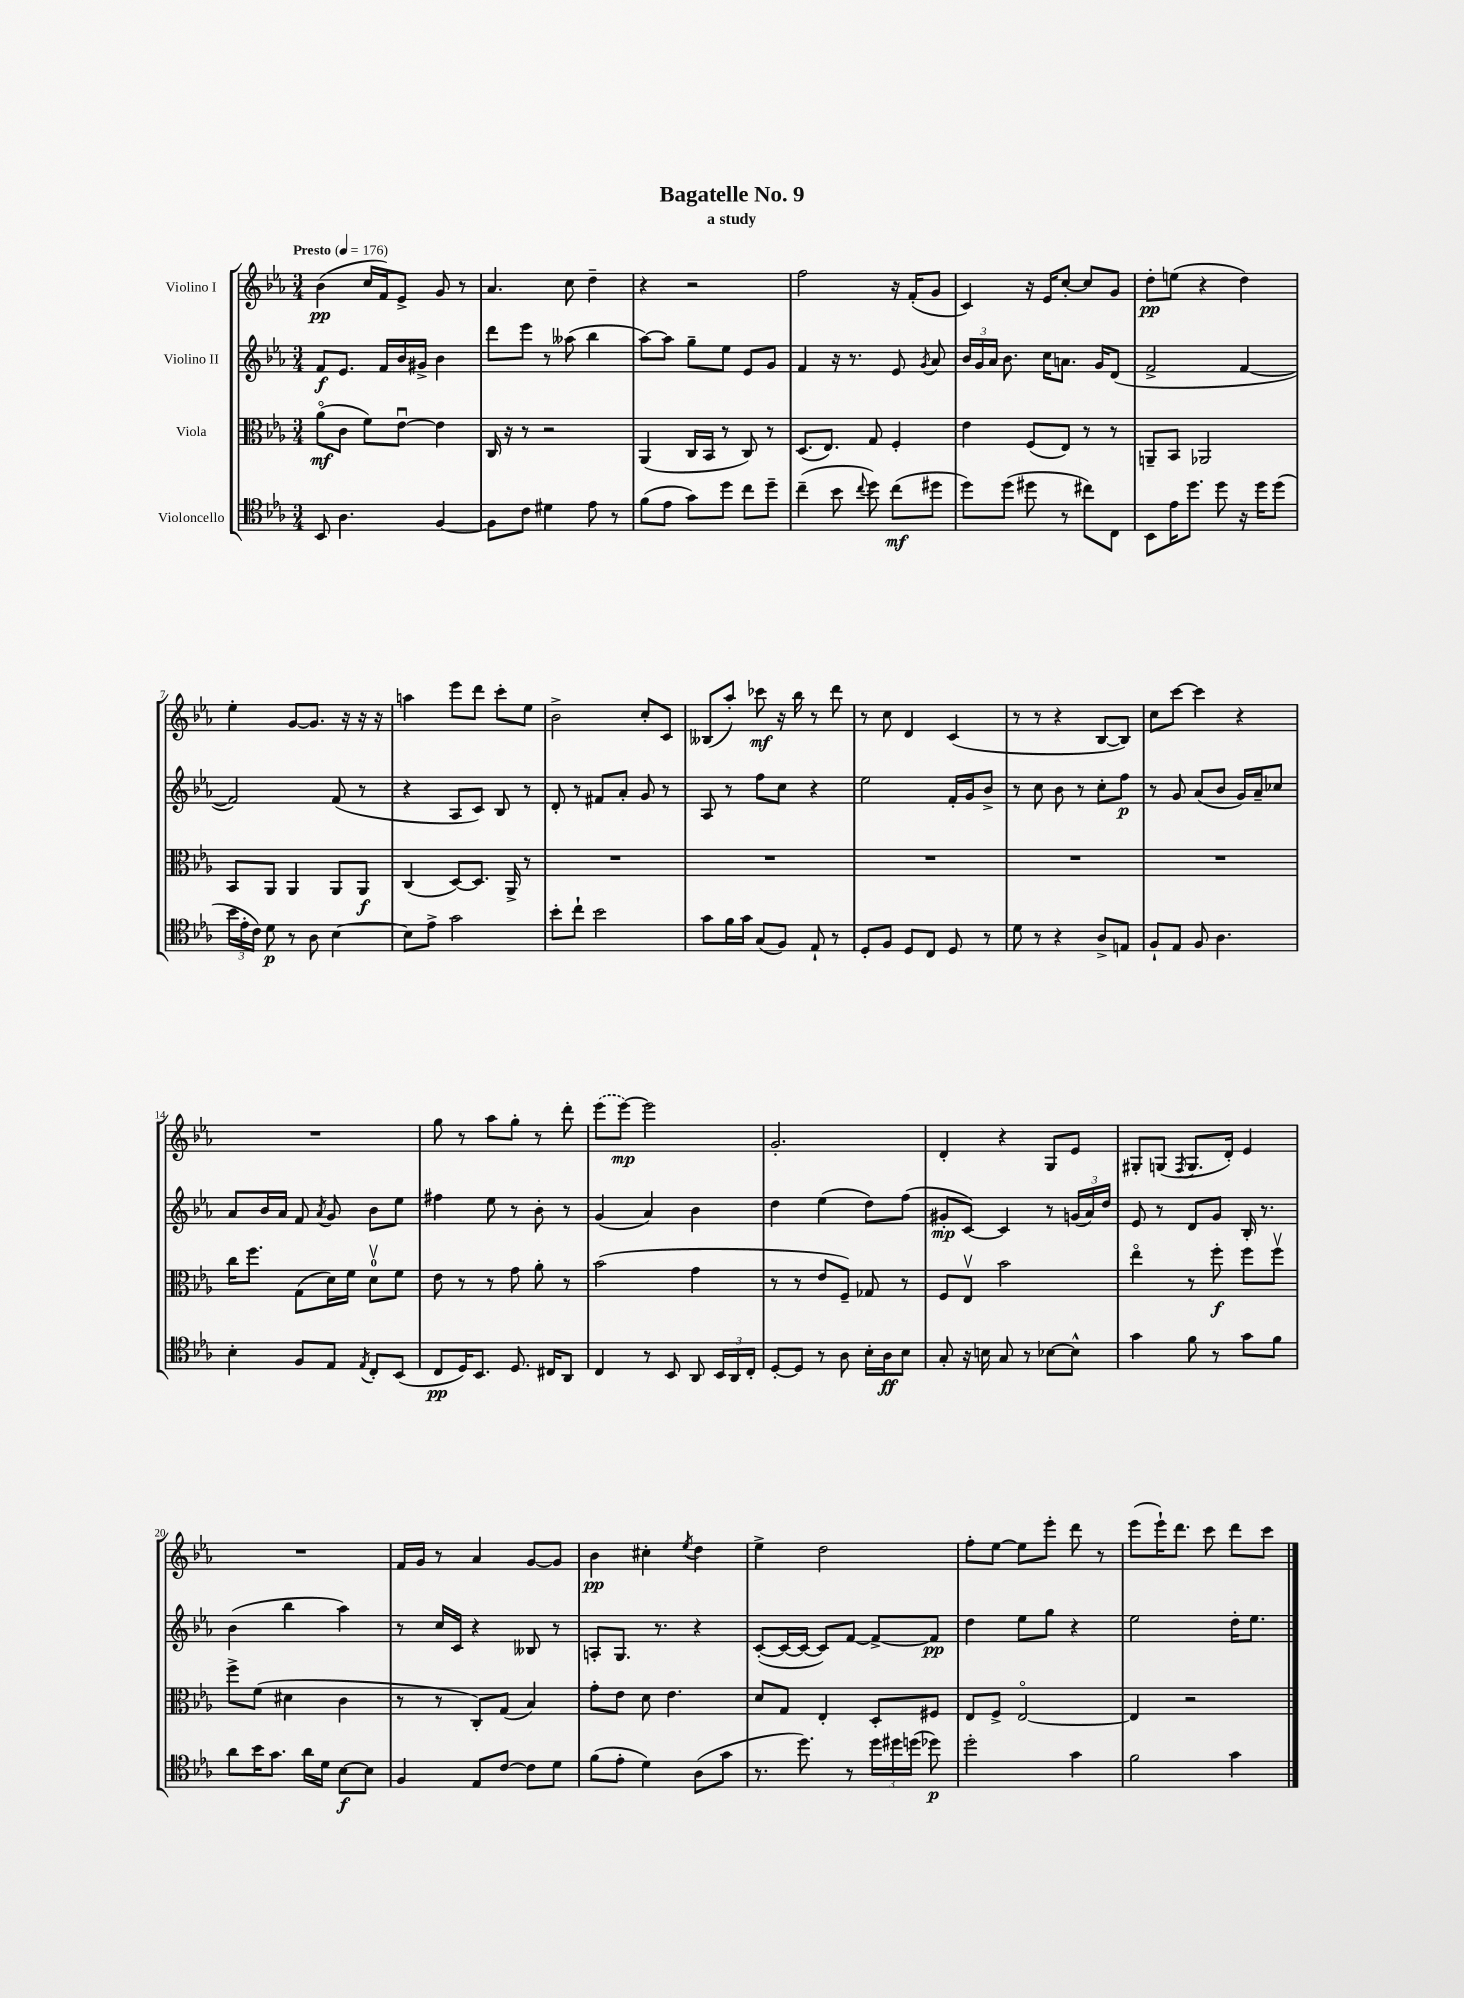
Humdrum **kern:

**kern	**kern	**kern	**kern
*staff4	*staff3	*staff2	*staff1
*clefC4	*clefC3	*clefG2	*clefG2
*k[b-e-a-]	*k[b-e-a-]	*k[b-e-a-]	*k[b-e-a-]
*M3/4	*M3/4	*M3/4	*M3/4
*MM176	*MM176	*MM176	*MM176
8BB-	(8a-o	8f	(4b-
4.A-	8c	8.e-	.
.	8f)	.	16cc
.	.	16f	16f)
.	[8e-u	16b-	8e-^
.	.	16g#^	.
[4F	4e-]	4b-	8g
.	.	.	8r
=	=	=	=
8F]	16C	8ddd	4.a-
.	16r	.	.
8c	8r	8eee-	.
4d#	2r	8r	.
.	.	(8aa--	8cc
8e-	.	4bb-	4dd~
8r	.	.	.
=	=	=	=
(8f	(4AA-	[8aa-)	4r
8e-	.	8aa-]	.
8g)	16C	8gg~	2r
.	16BB-	.	.
8dd	8r	8ee-	.
8cc	8C)	8e-	.
8dd~	8r	8g	.
=	=	=	=
(4cc~	(8.D	4f	2ff
.	8.E-)	.	.
8b-	.	16r	.
.	.	8.r	.
8qqcc	.	.	.
8dd)	8G	.	.
(8cc	4F'	8e-	16r
.	.	.	(16f'
.	.	8qg	.
8dd#	.	8a-	8g
=	=	=	=
8dd)	4e-	24b-	4c)
.	.	24g	.
.	.	24a-	.
(8dd	.	8.b-	.
8dd#	(8F	.	16r
.	.	16cc	16e-
8r	8E-)	8.a	[8cc'
8cc#)	8r	.	8cc]
.	.	16g	.
8C	8r	(8d	8g
=	=	=	=
8BB-	8AA~	2f^	8dd'
16e-	8BB-	.	(8ee
8.dd	.	.	.
.	2AA-	.	4r
8dd	.	.	.
16r	.	[4f	4dd)
16dd	.	.	.
(8dd	.	.	.
=	=	=	=
24b-	8BB-	2f])	4ee-'
24e-'	.	.	.
24c)	.	.	.
8d	8AA-	.	.
8r	4AA-	.	[8g
8A-	.	.	8.g]
[4B-	8AA-	(8f	.
.	.	.	16r
.	8AA-	8r	16r
.	.	.	16r
=	=	=	=
8B-]	(4C	4r	4aa
8e-^	.	.	.
2g	[8D)	8A-	8eee-
.	8.D]	8c)	8ddd
.	.	8B-	8ccc'
.	16AA-^	.	.
.	8r	8r	8ee-
=	=	=	=
8b-'	2.r	8d'	2b-^
8cc`	.	8r	.
2b-	.	8f#	.
.	.	8a-'	.
.	.	8g	8cc'
.	.	8r	8c
=	=	=	=
8g	2.r	8A-	(8B--
16f	.	8r	8aa-')
16g	.	.	.
(8G	.	8ff	8ccc-
8F)	.	8cc	16r
.	.	.	16bb-
8E-`	.	4r	8r
8r	.	.	8ddd
=	=	=	=
8D'	2.r	2ee-	8r
8F	.	.	8cc
8D	.	.	4d
8C	.	.	.
8D	.	16f'	(4c
.	.	16g	.
8r	.	8b-^	.
=	=	=	=
8d	2.r	8r	8r
8r	.	8cc	8r
4r	.	8b-	4r
.	.	8r	.
8A-^	.	8cc'	[8B-
8E	.	8ff	8B-])
=	=	=	=
8F`	2.r	8r	8cc
8E-	.	8g	[8ccc
8F	.	(8a-	4ccc]
4.A-	.	8b-	.
.	.	16g)	4r
.	.	16a-~	.
.	.	8cc-	.
=	=	=	=
4B-'	16cc	8a-	2.r
.	8.ff	.	.
.	.	16b-	.
.	.	16a-	.
8F	(8G	8f	.
.	.	8qa-	.
8E-	16d)	8g	.
.	16f	.	.
8qE-	.	.	.
8C'	8dv	8b-	.
(8BB-	8f	8ee-	.
=	=	=	=
8C	8e-	4ff#	8gg
16D)	8r	.	8r
8.BB-	.	.	.
.	8r	8ee-	8aa-
8.D	8g	8r	8gg'
.	8a-'	8b-'	8r
16C#	.	.	.
8AA-	8r	8r	8ddd'
=	=	=	=
4C	(2b-	(4g	(8eee-
.	.	.	[8eee-)
8r	.	4a-)	2eee-]
8BB-	.	.	.
8AA-	4g	4b-	.
24BB-	.	.	.
24AA-	.	.	.
24C'	.	.	.
=	=	=	=
[8D'	8r	4dd	2.g'
8D]	8r	.	.
8r	8e-	(4ee-	.
8A-	8F~)	.	.
16B-'	8G-	8dd)	.
16A-	.	.	.
8B-	8r	(8ff	.
=	=	=	=
8G'	8F	8g#'	4d'
16r	8E-v	[8c)	.
16B	.	.	.
8G	2b-	4c]	4r
8r	.	.	.
[8B-	.	8r	8G
8B-^^]	.	(24g	8e-
.	.	24a-)	.
.	.	24dd	.
=	=	=	=
4g	4ee-o	8e-	8G#'
.	.	8r	(8G
.	.	.	8qF
8f	8r	8d	8.G
8r	8ff'	8g	.
.	.	.	16d')
8g	8ff	16B-'	4e-
.	.	8.r	.
8f	8ffv	.	.
=	=	=	=
8a-	8ff^	(4b-	2.r
16b-	(8f	.	.
8.g	.	.	.
.	4d#	4bb-	.
16a-	.	.	.
16d	.	.	.
[8B-	4c	4aa-)	.
8B-]	.	.	.
=	=	=	=
4F	8r	8r	16f
.	.	.	16g
.	8r	16cc	8r
.	.	16c	.
8E-	8C')	4r	4a-
[8c	(8G	.	.
8c]	4B-)	8B--	[8g
8d	.	8r	8g]
=	=	=	=
(8f	8g'	8A'	4b-
8e-'	8e-	8.G	.
4d)	8d	.	4cc#'
.	.	8.r	.
.	4.e-	.	.
.	.	.	8qee-
(8A-	.	4r	4dd
8g	.	.	.
=	=	=	=
8.r	8d	([8c'	4ee-^
.	8G	16c_	.
8.dd)	.	16c_	.
.	4E-'	8c])	2dd
8r	.	[8f	.
24dd	8D'	8f^_	.
24dd#	.	.	.
(24dd	.	.	.
8dd-)	8F#	8f]	.
=	=	=	=
2dd'	8E-	4dd	8ff'
.	8F^	.	[8ee-
.	[2E-o	8ee-	8ee-]
.	.	8gg	8eee-'
4g	.	4r	8ddd
.	.	.	8r
=	=	=	=
2f	4E-]	2ee-	(8eee-
.	.	.	16eee-`)
.	.	.	8.ddd
.	2r	.	.
.	.	.	8ccc
4g	.	16dd'	8ddd
.	.	8.ee-	.
.	.	.	8ccc
==	==	==	==
*-	*-	*-	*-
